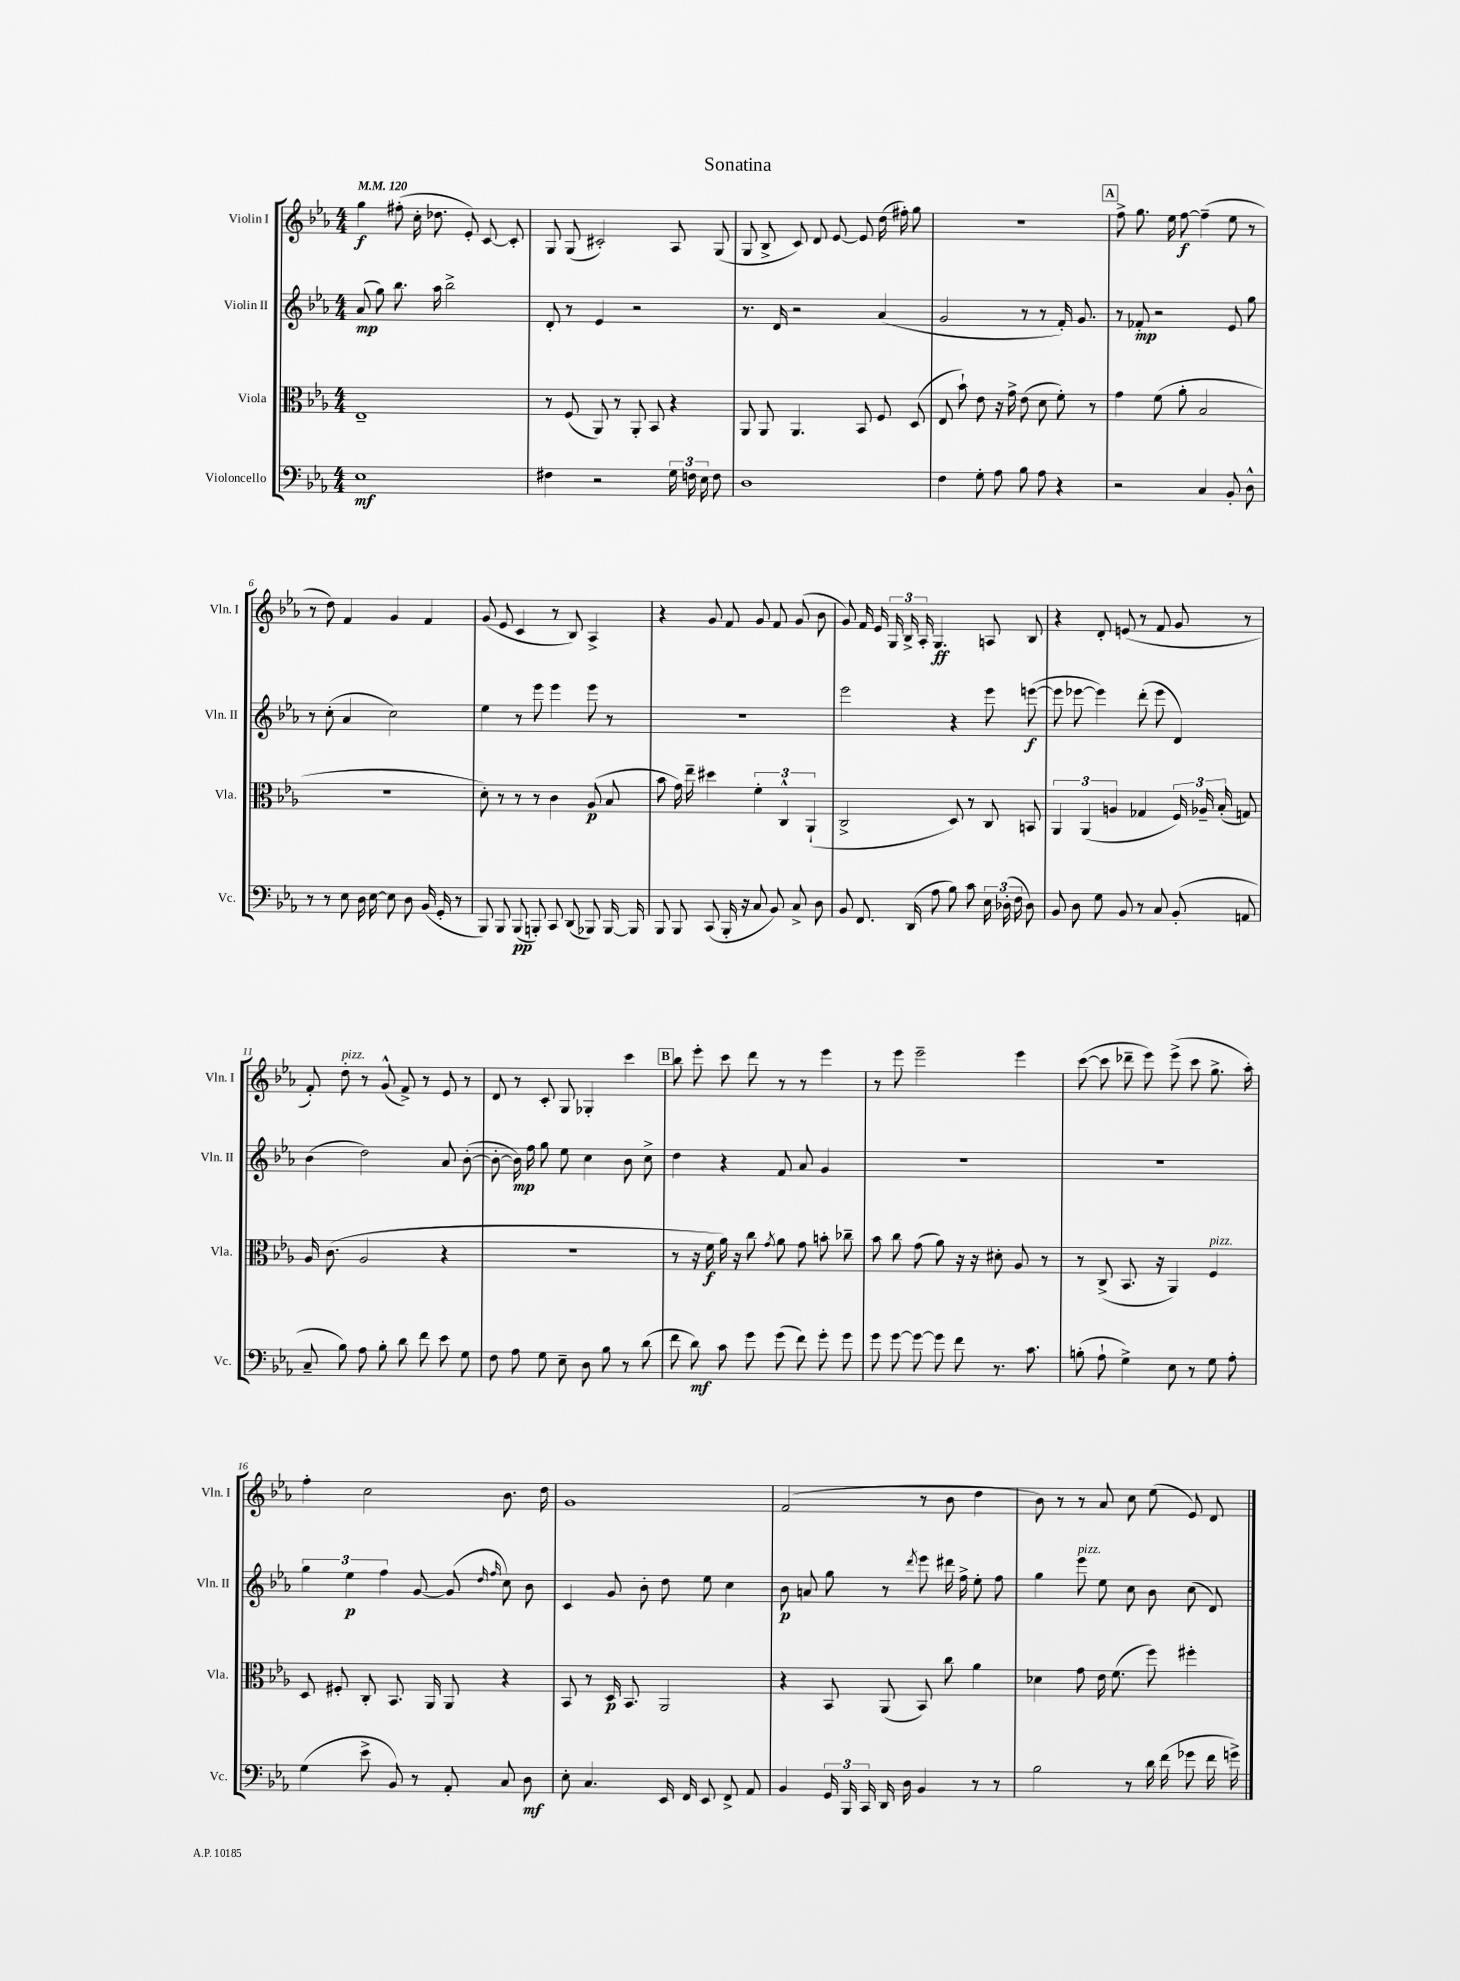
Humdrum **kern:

**kern	**kern	**kern	**kern
*staff4	*staff3	*staff2	*staff1
*clefF4	*clefC3	*clefG2	*clefG2
*k[b-e-a-]	*k[b-e-a-]	*k[b-e-a-]	*k[b-e-a-]
*M4/4	*M4/4	*M4/4	*M4/4
*MM120	*MM120	*MM120	*MM120
1E-	1E-~	(8a-	4gg
.	.	8gg)	.
.	.	8.bb-	(8ff#'
.	.	.	16cc'
.	.	16aa-	8.dd-
.	.	2bb-^	.
.	.	.	8e-')
.	.	.	[8c
.	.	.	8c']
=	=	=	=
4F#	8r	8d'	8G
.	(8F	8r	(8G
2r	8AA-)	4e-	2c#')
.	8r	.	.
.	8AA-'	2r	.
.	8BB-	.	.
24G	4r	.	8A-
24F	.	.	.
24E-	.	.	.
8F	.	.	(8G
=	=	=	=
1D	8AA-	8.r	8G
.	8AA-	.	8B-^
.	.	16d	.
.	4.AA-	2r	8c)
.	.	.	8d
.	.	.	[8e-
.	8BB-	.	8e-]
.	8F	(4a-	(16dd
.	.	.	16ff#')
.	(8D	.	8gg
=	=	=	=
4F	8E-	2g	1r
.	8b-`)	.	.
8G'	8e-	.	.
8A-	16r	.	.
.	16g^	.	.
8B-	(8e-	8r	.
8A-	8d	8r	.
4r	8f')	16f')	.
.	.	8.g	.
.	8r	.	.
=	=	=	=
2r	4g	8r	8ff^
.	.	8f-'	8.gg
.	(8f	2r	.
.	.	.	16ee-
.	8a-'	.	[8ff
4C	2B-	.	(4ff~]
8BB-'	.	8e-	8ee-
8D^^	.	8gg	8r
=	=	=	=
8r	1r	8r	8r
8r	.	(8cc'	8dd)
8E-	.	4a-	4f
16D	.	.	.
[16E-	.	.	.
8E-]	.	2cc)	4g
8D	.	.	.
(16BB-	.	.	4f
16GG'	.	.	.
8r	.	.	.
=	=	=	=
8BBB-)	8d')	4ee-	(8g
8BBB-	8r	.	8e-
(8BBB-	8r	8r	4c
8BBB')	8r	8eee-	.
8CC	4c	4eee-	8r
(8DD	.	.	8B-)
8BBB-)	(8A-	8eee-	4A-^
[16BBB-	8B-	8r	.
16BBB-]	.	.	.
=	=	=	=
8BBB-	8b-	1r	4r
8BBB-	16g)	.	.
.	16ee-~	.	.
(8CC	4dd#	.	8g
16BBB-'	.	.	8f
16r	.	.	.
8C	6f'	.	8g
8BB-)	.	.	8f
.	6C^^	.	.
8C^	.	.	(8g
.	(6AA-`	.	.
8D	.	.	8b-
=	=	=	=
8BB-	2C^	2eee-	8g)
8.FF	.	.	16f
.	.	.	16e-
.	.	.	24G
.	.	.	24B-^
(16DD	.	.	.
.	.	.	24A-'
8A-	.	.	4.G
8B-)	8D)	4r	.
8c	8r	.	.
24E-	8C	8eee-	8A
(24D-'	.	.	.
24F	.	.	.
8D-)	8BB	([8eee	8B-
=	=	=	=
8BB-	6AA-	8eee]	4r
8D	.	[8eee-	.
.	(6AA-	.	.
8G	.	4eee-])	8d'
.	6A	.	.
8BB-	.	.	(8e
8r	4G-	(8ddd'	8r
8C	.	8eee-	8f
(8BB-'	24F)	4d)	8g
.	24A-~	.	.
.	(24B-'	.	.
8AA	8G)	.	8r
=	=	=	=
8C~	16A-	(4b-	8f')
.	(8.c	.	.
8B-)	.	.	8dd'
8A-	2A-	2dd)	8r
8B-'	.	.	(8g^^
8d	.	.	8f^)
8f	.	.	8r
8e-	4r	8a-	8e-
8G	.	([8b-'	8r
=	=	=	=
8F	1r	8b-'_	8d
8A-	.	16b-])	8r
.	.	16ff	.
8G	.	8gg	8c'
8E-~	.	8ee-	8G
8D	.	4cc	4G-'
8B-	.	.	.
8r	.	8b-	4ccc
(8d	.	8cc^	.
=	=	=	=
8f	8r	4dd	8bb-
8d)	16r	.	8eee-'
.	16f	.	.
8c	16a-)	4r	8ccc
.	16r	.	.
8g	8cc	.	8ddd
.	8qg	.	.
(8g	8a-	8f	8r
8f)	8g	8a-	8r
8g'	8b'	4g	4eee-
8g	8cc-~	.	.
=	=	=	=
8g	8b-	1r	8r
[8g	8cc	.	8eee-
8g_	(8g	.	2eee-~
8g]	8a-)	.	.
8f	16r	.	.
.	16r	.	.
8.r	8d#'	.	.
.	8A-	.	4eee-
8.c	.	.	.
.	8r	.	.
=	=	=	=
(8B'	8r	1r	([8ccc
8A-`	(8C^	.	8ccc]
4G^)	8.BB-	.	8ddd-~
.	.	.	8eee-)
.	16r	.	.
8E-	4AA-)	.	(8eee-^
8r	.	.	8ccc
8G	4F	.	8.gg^
8A-'	.	.	.
.	.	.	16aa-')
=	=	=	=
(4G	8D	6gg	4ff'
.	8F#'	.	.
.	.	6ee-	.
8e-^	8C'	.	2cc
.	.	6ff	.
8BB-)	8.BB-	.	.
8r	.	[8g	.
.	16AA-	.	.
8AA-'	8AA-	(8g]	.
.	.	16qqdd	.
.	.	16qqff	.
8C	4r	8cc)	8.b-
8D	.	8b-	.
.	.	.	16dd
=	=	=	=
8E-'	8BB-	4c	1g
4.C	8r	.	.
.	16D	8g	.
.	8.BB-	.	.
.	.	8b-'	.
16EE-	2AA-	8dd	.
16FF	.	.	.
8EE-	.	8ee-	.
8FF^	.	4cc	.
8AA-	.	.	.
=	=	=	=
4BB-	4r	8b-	(2f
.	.	8a	.
24GG	8BB-	8gg	.
24BBB-	.	.	.
24CC	.	.	.
16DD	(8AA-	8r	.
16D	.	.	.
.	.	8qddd	.
4BB-	8BB-)	8eee-	8r
.	8cc	16ddd#	8b-
.	.	16ff^	.
8r	4a-	8ee-'	4dd
8r	.	8ff	.
=	=	=	=
2B-	4d-	4gg	8b-)
.	.	.	8r
.	8g	8eee-	8r
.	16e-	8ee-	8a-
.	(8.f	.	.
8r	.	8cc	8cc
16d	8ff)	8b-	(8ee-
(16f	.	.	.
8g-	4ff#'	(8cc	8e-)
16f	.	8d)	8d
16g^)	.	.	.
==	==	==	==
*-	*-	*-	*-
